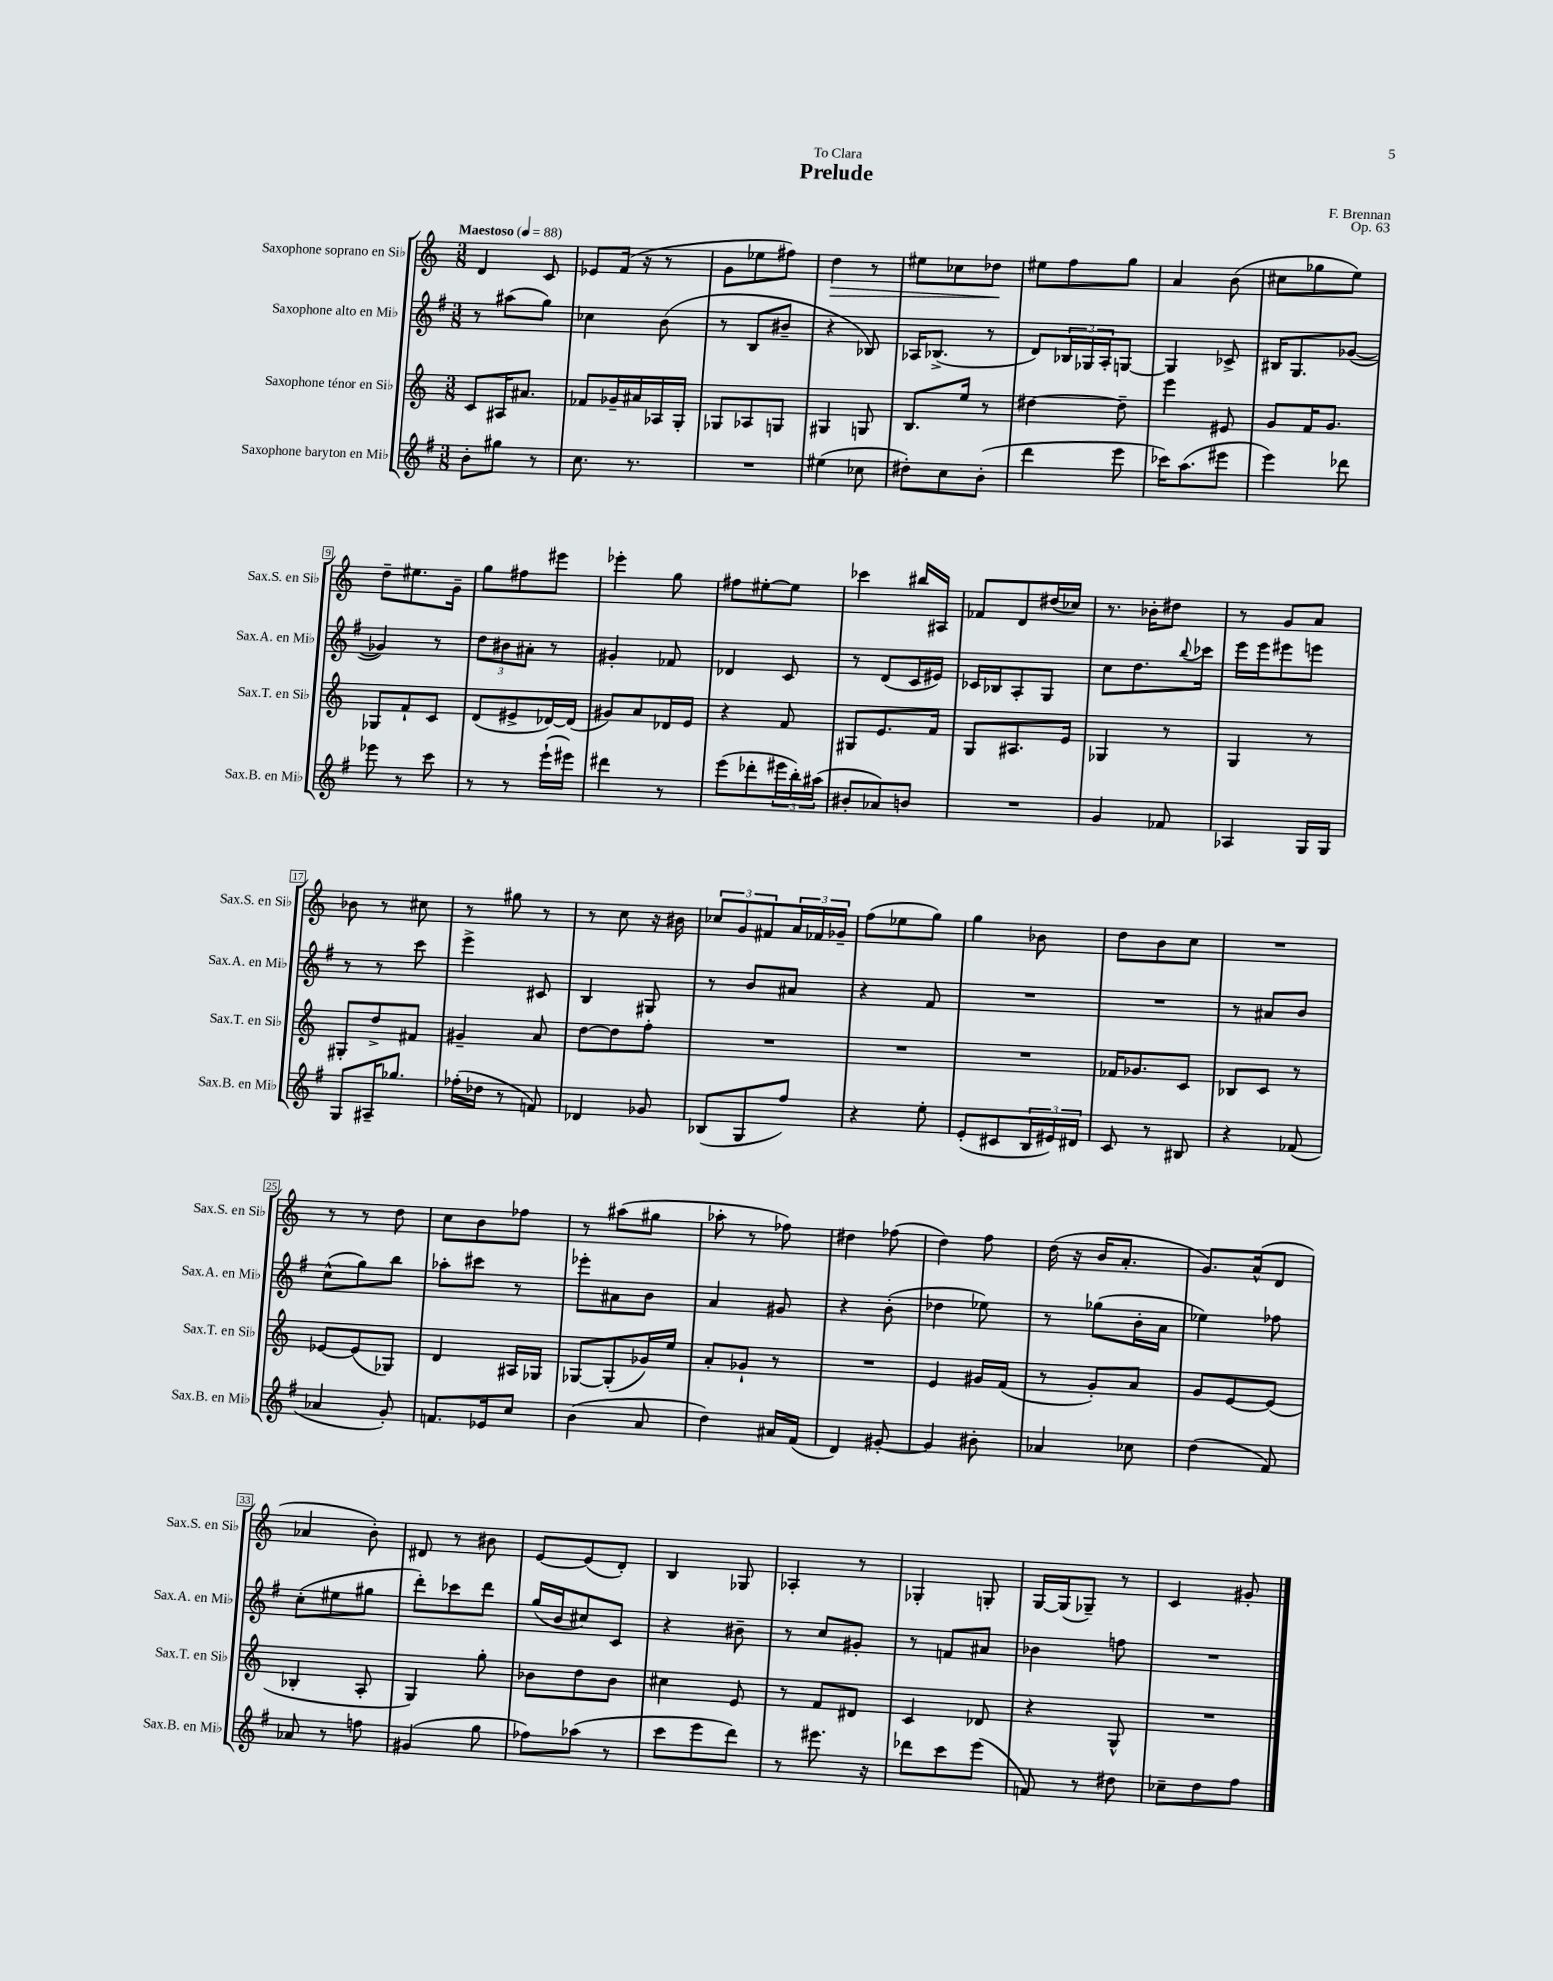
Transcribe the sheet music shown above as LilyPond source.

\header { title = "Prelude" composer = "F. Brennan" dedication = "To Clara" opus = "Op. 63" }
<<
\new StaffGroup <<
\new Staff = "s0" \with { instrumentName = "Saxophone soprano en Sib" shortInstrumentName = "Sax.S. en Sib" } {
    \clef treble \key c \major \numericTimeSignature \time 3/8 \tempo "Maestoso" 4 = 88
    d'4 c'8 |
    ees'8 f'16( r16 r8 |
    g'8 ees''8 fis''8) |
    d''4\> r8 |
    eis''8 ces''8 des''8\! |
    eis''8 f''8 g''8 |
    a'4 b'8( |
    cis''8 ges''8 e''8) |
    d''8-- eis''8. g'16-- |
    g''8 fis''8 eis'''8 |
    ees'''4-. g''8 |
    fis''8 eis''8~-. eis''8 |
    ces'''4 bis''16 ais16 |
    fes'8 d'8 dis''16( ces''16) |
    r8. bes'16-. dis''8 |
    r8 g'8 a'8 |
    bes'8 r8 cis''8 |
    r8 gis''8 r8 |
    r8 c''8 r16 bis'16 |
    \tuplet 3/2 { ces''8 g'8 fis'8 } \tuplet 3/2 { a'16 fes'16 ges'16-- } |
    f''8( ees''8 g''8) |
    g''4 bes'8 |
    d''8 b'8 c''8 |
    R4. |
    r8 r8 d''8 |
    c''8 b'8 fes''8 |
    r8 ais''8( gis''8 |
    aes''8-. r8 fes''8) |
    dis''4 fes''8( |
    d''4) f''8 |
    d''16( r16 b'16 a'8.-. |
    g'8.) a'16-^( d'8 |
    aes'4 b'8-.) |
    dis'8 r8 bis'8 |
    e'8~ e'8( d'8-.) |
    b4 ges8 |
    aes4-. r8 |
    ges4-. g8-. |
    g16~ g16( ges8--) r8 |
    c'4 gis'8-. \bar "|." |
}
\new Staff = "s1" \with { instrumentName = "Saxophone alto en Mib" shortInstrumentName = "Sax.A. en Mib" } {
    \clef treble \key g \major \numericTimeSignature \time 3/8
    r8 ais''8( g''8) |
    ces''4 b'8( |
    r8 b8 bis'8-- |
    r4 bes8) |
    aes16 bes8.->( r8 |
    d'8) \tuplet 3/2 { bes16 ges16 a16-. } g8~ |
    g4 ces'8-> |
    bis16 g8. ges'8~( |
    ges'4) r8 |
    \tuplet 3/2 { d''8 bis'8 ais'8-. } r8 |
    gis'4-. fes'8 |
    des'4 c'8 |
    r8 d'8( c'16 eis'16) |
    ces'16 bes16 a8-. g8 |
    c''8 d''8. \appoggiatura { b''8 } ces'''16 |
    e'''16 e'''16 eis'''8 e'''8 |
    r8 r8 c'''8 |
    e'''4-> cis'8 |
    b4 gis8 |
    r8 b'8 ais'8 |
    r4 fis'8 |
    R4. |
    R4. |
    r8 ais'8 b'8 |
    c''8-^( g''8) b''8 |
    aes''8-. cis'''8 r8 |
    ees'''8-. ais'8 b'8 |
    a'4 gis'8 |
    r4 b'8-.( |
    des''4 ees''8) |
    r8 ges''8( b'16-. a'16 |
    ees''4) fes''8 |
    c''8-.( eis''8 gis''8 |
    d'''8-.) ces'''8 d'''8 |
    g''16( b'16 cis''8) c'8 |
    r4 bis'8-- |
    r8 c''8 gis'8-. |
    r8 f'8 ais'8 |
    bes'4 f''8 |
    R4. \bar "|." |
}
\new Staff = "s2" \with { instrumentName = "Saxophone ténor en Sib" shortInstrumentName = "Sax.T. en Sib" } {
    \clef treble \key c \major \numericTimeSignature \time 3/8
    c'8 ais16 ais'8. |
    fes'8 ges'16-- ais'16 aes16 g16-. |
    ges8 aes8 g8 |
    gis4 g8 |
    b8. e''16 r8 |
    dis''4~ dis''8-- |
    e'''4 eis'8 |
    g'8 f'16 g'8. |
    ges8 f'8-! c'8 |
    d'8( eis'8-> des'16~) des'16( |
    gis'8) a'8 des'16 e'16 |
    r4 f'8 |
    gis8 e'8. f'16 |
    g8 ais8. e'16 |
    ges4 r8 |
    g4 r8 |
    gis8-. d''8-> fis'8 |
    gis'4-- a'8 |
    d''8~ d''8 f''8-. |
    R4. |
    R4. |
    R4. |
    fes'16 ges'8. c'8 |
    bes8 c'8 r8 |
    ees'8~ ees'8( ges8) |
    d'4 ais16 ges16 |
    ges8~ ges8-.( ges'16) e''16 |
    a'8-. ges'8-! r8 |
    R4. |
    e'4 gis'16 f'16( |
    r8 g'8-.) a'8 |
    g'8 e'8~ e'8( |
    bes4-. a8-. |
    g4) g''8-. |
    bes'8 d''8 bes'8 |
    cis''4 e'8 |
    r8 f'8 dis'8 |
    c'4 des'8 |
    r4 g8-^ |
    R4. \bar "|." |
}
\new Staff = "s3" \with { instrumentName = "Saxophone baryton en Mib" shortInstrumentName = "Sax.B. en Mib" } {
    \clef treble \key g \major \numericTimeSignature \time 3/8
    b'8-. gis''8 r8 |
    c''8. r8. |
    R4. |
    eis''4( ces''8 |
    dis''8-.) c''8 b'8-.( |
    d'''4 e'''8 |
    ces'''16) a''8.( eis'''8 |
    e'''4) des'''8 |
    ees'''8 r8 c'''8 |
    r8 r8 e'''16-!( eis'''16) |
    dis'''4 r8 |
    e'''8( des'''8-. \tuplet 3/2 { eis'''16 b''16-.) ais''16( } |
    bis'8-. aes'8) b'8 |
    R4. |
    g'4 fes'8 |
    aes4 g16 g16 |
    g8 ais16-- ges''8. |
    fes''16-.( des''16 r8 f'8) |
    des'4 ges'8 |
    bes8( g8 fis''8) |
    r4 e''8-. |
    e'8-.( cis'8 \tuplet 3/2 { b16 eis'16) dis'16 } |
    c'8 r8 bis8 |
    r4 fes'8( |
    aes'4 g'8-.) |
    f'8. ees'16 c''8 |
    b'4( a'8 |
    d''4) ais'16 fis'16( |
    d'4) gis'8~-. |
    gis'4 bis'8-. |
    aes'4 ces''8 |
    d''4( fis'8) |
    aes'8 r8 f''8 |
    gis'4( g''8 |
    fes''8) aes''8( r8 |
    c'''8 e'''8 d'''8) |
    r8 eis'''8. r16 |
    des'''8 c'''8 e'''8( |
    f'8) r8 dis''8 |
    ces''8-- d''8 fis''8 \bar "|." |
}
>>
>>
\layout { \context { \Score \override BarNumber.stencil = #(make-stencil-boxer 0.1 0.3 ly:text-interface::print) } }
